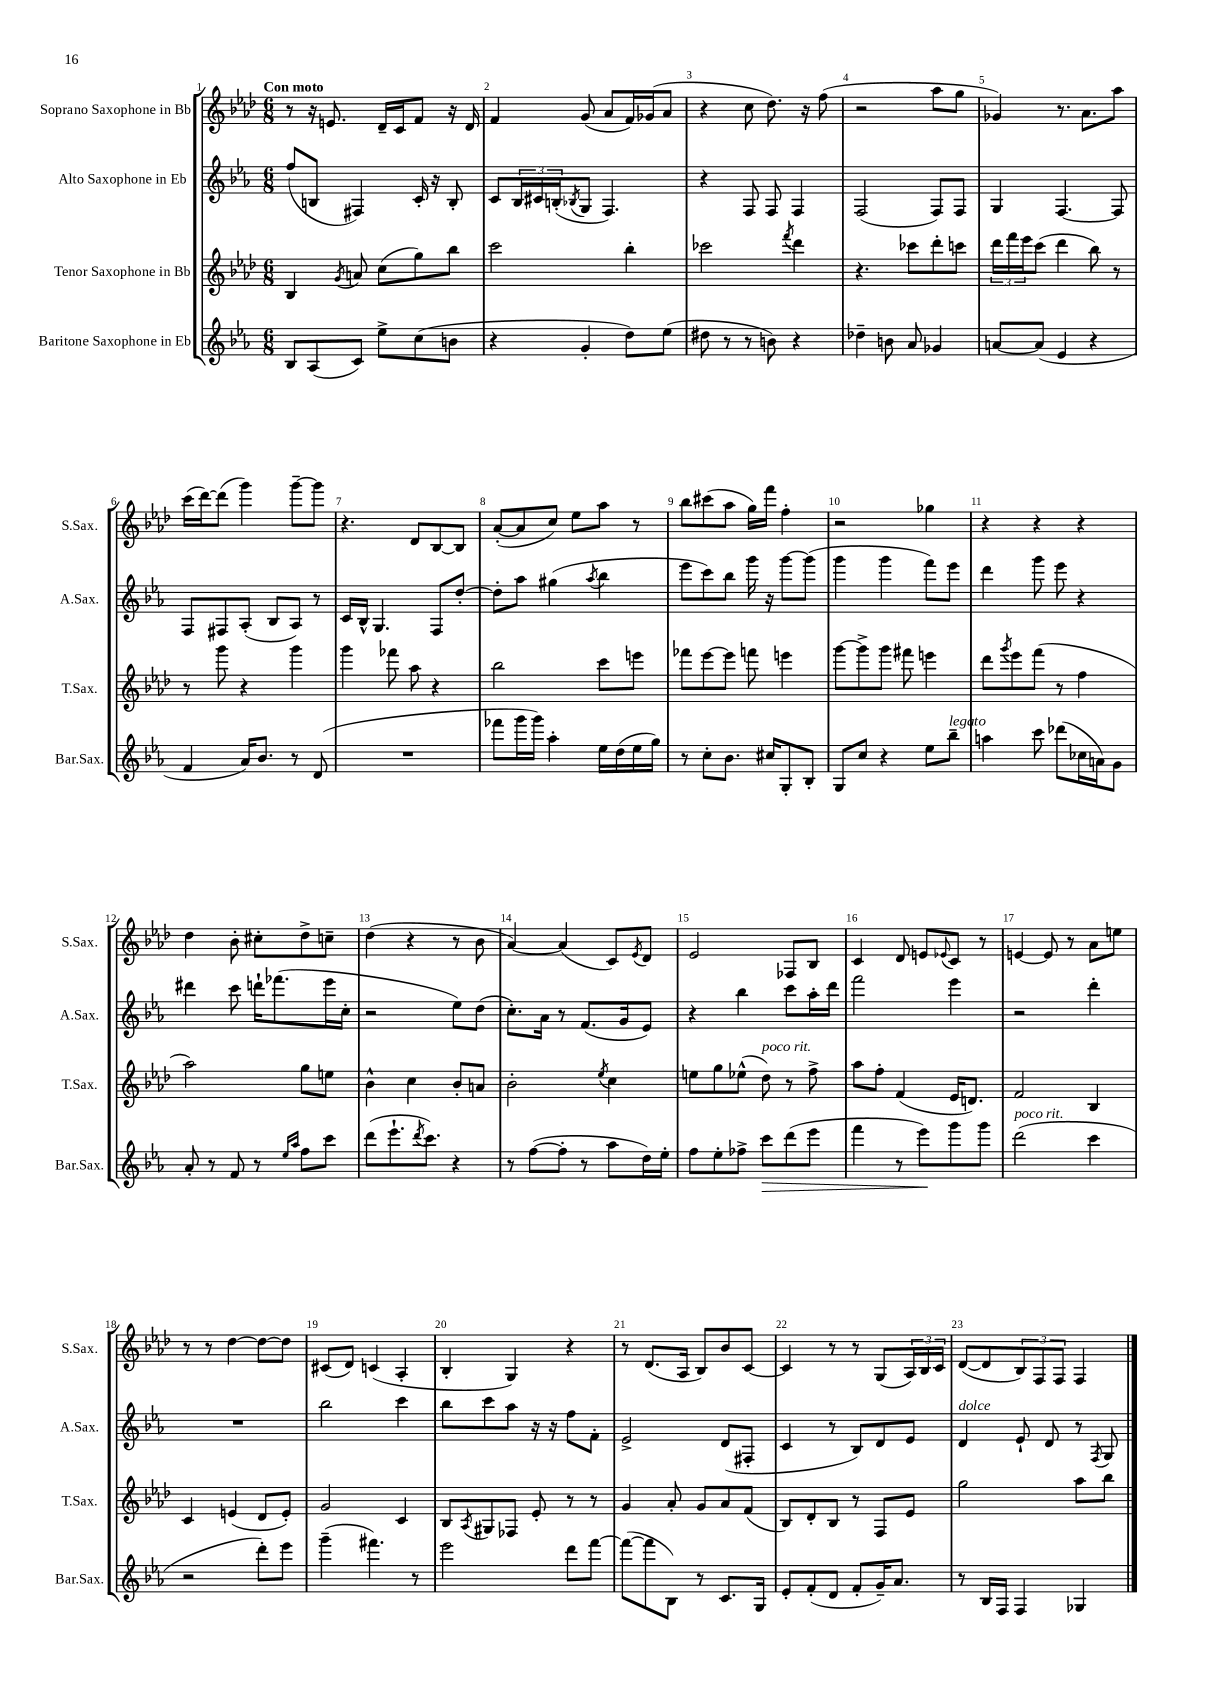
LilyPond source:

<<
\new StaffGroup <<
\new Staff = "s0" \with { instrumentName = "Soprano Saxophone in Bb" shortInstrumentName = "S.Sax." } {
    \clef treble \key aes \major \numericTimeSignature \time 6/8 \tempo "Con moto"
    r8 r16 e'8. des'16-- c'16 f'8 r16 des'16 |
    f'4 g'8( aes'8 f'16) ges'16( aes'8 |
    r4 c''8 des''8.) r16 f''8( |
    r2 aes''8 g''8 |
    ges'4) r8. aes'8. aes''8 |
    c'''16( des'''16~) des'''8( g'''4) g'''8~-- g'''8 |
    r4. des'8 bes8~ bes8 |
    aes'8~-.( aes'8 c''8) ees''8 aes''8 r8 |
    bes''8 cis'''8( aes''8 g''16) f'''16 f''4-. |
    r2 ges''4 |
    r4 r4 r4 |
    des''4 bes'8-. cis''8-. des''8-> c''8-- |
    des''4( r4 r8 bes'8 |
    aes'4~) aes'4( c'8) \acciaccatura { ees'8 } des'8 |
    ees'2 fes8 bes8 |
    c'4 des'8 e'8 \appoggiatura { ees'8 } c'8 r8 |
    e'4~ e'8 r8 aes'8 e''8 |
    r8 r8 des''4~ des''8~ des''8 |
    cis'8( des'8) c'4( aes4-. |
    bes4-. g4) r4 |
    r8 des'8.( aes16 bes8) bes'8 c'8~ |
    c'4 r8 r8 g8( \tuplet 3/2 { aes16) bes16 c'16 } |
    des'8~( des'8 \tuplet 3/2 { bes8) f8 f8 } f4 \bar "|." |
}
\new Staff = "s1" \with { instrumentName = "Alto Saxophone in Eb" shortInstrumentName = "A.Sax." } {
    \clef treble \key ees \major \numericTimeSignature \time 6/8
    f''8( b8 fis4) c'16-. r16 b8-. |
    c'8 \tuplet 3/2 { bes16 cis'16 b16-.( } \acciaccatura { bes8 } g8 f4.) |
    r4 f8 f8 f4 |
    f2( f8) f8 |
    g4 f4.~ f8 |
    f8 fis8 aes8-.( bes8 aes8) r8 |
    c'16 bes16-^ g4. f8 d''8~-. |
    d''8-. aes''8 gis''4( \acciaccatura { aes''8 } bes''4 |
    ees'''8 c'''8) bes''8 g'''16 r16 g'''8~ g'''8( |
    g'''4 g'''4 f'''8) ees'''8 |
    d'''4 g'''8 ees'''8 r4 |
    dis'''4 c'''8 d'''16-! fes'''8.( ees'''16 c''16-. |
    r2 ees''8) d''8( |
    c''8.-.) aes'16 r8 f'8.( g'16 ees'8) |
    r4 bes''4 c'''8 aes''16-. d'''16 |
    f'''2 ees'''4 |
    r2 d'''4-. |
    R2. |
    bes''2 c'''4 |
    bes''8 c'''8 aes''8 r16 r16 f''8 f'8-. |
    ees'2-> d'8( fis8-. |
    c'4 r8 bes8) d'8 ees'8 |
    d'4^\markup { \italic "dolce" } ees'8-! d'8 r8 \acciaccatura { f8 } g8 \bar "|." |
}
\new Staff = "s2" \with { instrumentName = "Tenor Saxophone in Bb" shortInstrumentName = "T.Sax." } {
    \clef treble \key aes \major \numericTimeSignature \time 6/8
    bes4 \acciaccatura { g'8 } a'8 c''8( g''8) bes''8 |
    c'''2 bes''4-. |
    ces'''2 \acciaccatura { f'''8 } des'''4 |
    r4. ces'''8 des'''8-. c'''8 |
    \tuplet 3/2 { des'''16 f'''16 ees'''16 } c'''8( des'''4 bes''8) r8 |
    r8 g'''8 r4 g'''4 |
    g'''4 fes'''8 aes''8 r4 |
    bes''2 c'''8 e'''8 |
    fes'''8 ees'''8~ ees'''8 f'''8 e'''4 |
    g'''8~ g'''8-> g'''8 fis'''8 e'''4 |
    des'''8 \acciaccatura { g'''8 } ees'''8 f'''8( r8 f''4 |
    aes''2) g''8 e''8 |
    bes'4-^ c''4 bes'8-. a'8 |
    bes'2-. \acciaccatura { ees''8 } c''4 |
    e''8 g''8 ees''8-^( des''8^\markup { \italic "poco rit." }) r8 f''8-> |
    aes''8 f''8-. f'4( ees'16 d'8.) |
    f'2 bes4 |
    c'4 e'4( des'8 e'8-.) |
    g'2 c'4 |
    bes8 \acciaccatura { aes8 } gis8 fes8 ees'8-. r8 r8 |
    g'4 aes'8-. g'8 aes'8 f'8( |
    bes8) des'8-. bes8 r8 f8 ees'8 |
    g''2 aes''8 bes''8 \bar "|." |
}
\new Staff = "s3" \with { instrumentName = "Baritone Saxophone in Eb" shortInstrumentName = "Bar.Sax." } {
    \clef treble \key ees \major \numericTimeSignature \time 6/8
    bes8 aes8( c'8) ees''8-> c''8( b'8 |
    r4 g'4-. d''8) ees''8( |
    dis''8 r8 r8 b'8) r4 |
    des''4-- b'8 aes'8 ges'4 |
    a'8~ a'8( ees'4 r4 |
    f'4 aes'16) bes'8. r8 d'8( |
    R2. |
    fes'''8 g'''16 g'''16) aes''4-. ees''16 d''16( ees''16 g''16) |
    r8 c''8-. bes'8. cis''16 g8-. bes8-. |
    g8 c''8 r4 ees''8 bes''8--^\markup { \italic "legato" } |
    a''4 c'''8 des'''8( ces''16 a'16) g'8 |
    aes'8-. r8 f'8 r8 \grace { ees''16 aes''16 } f''8 c'''8 |
    d'''8( ees'''8.-! \acciaccatura { d'''8 } c'''8.) r4 |
    r8 f''8~( f''8-. r8 aes''8 d''16) ees''16-. |
    f''8 ees''8-. fes''8-> c'''8\> d'''8( ees'''8 |
    f'''4 r8 ees'''8\!) g'''8 g'''8 |
    d'''2^\markup { \italic "poco rit." }( c'''4 |
    r2 d'''8-.) ees'''8 |
    g'''4--( fis'''4.) r8 |
    ees'''2 d'''8 f'''8~ |
    f'''8~( f'''8 bes8) r8 c'8. g16 |
    ees'8-. f'8-.( d'8 f'8-. g'16--) aes'8. |
    r8 bes16 f16 f4 ges4 \bar "|." |
}
>>
>>
\layout { \context { \Score \override BarNumber.break-visibility = ##(#f #t #t) barNumberVisibility = #all-bar-numbers-visible } }
